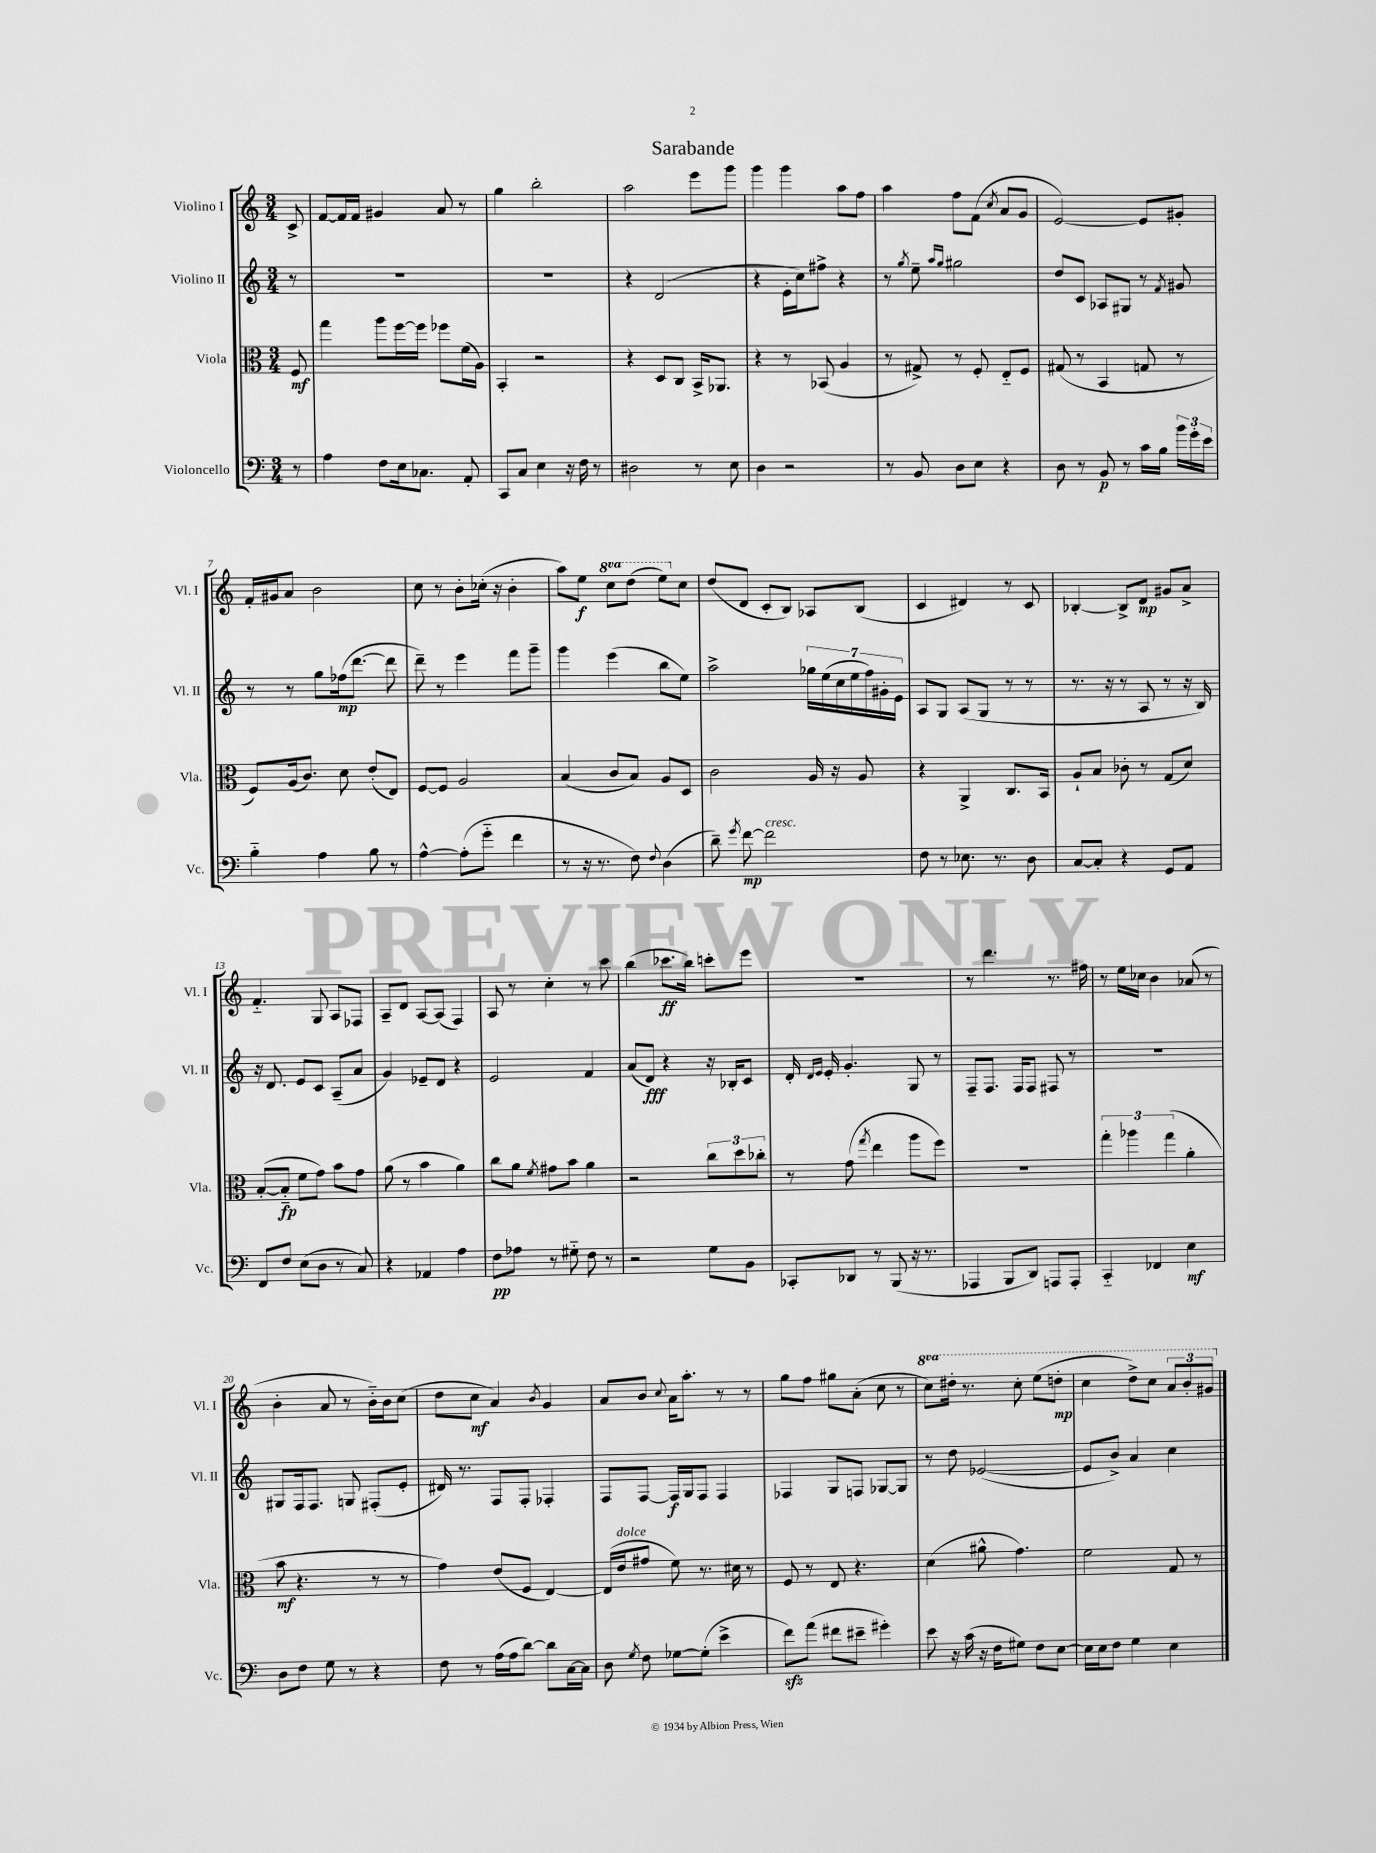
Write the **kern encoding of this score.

**kern	**dynam	**kern	**dynam	**kern	**dynam	**kern	**dynam
*part4	*part4	*part3	*part3	*part2	*part2	*part1	*part1
*staff4	*staff4	*staff3	*staff3	*staff2	*staff2	*staff1	*staff1
*I"Violoncello	*	*I"Viola	*	*I"Violino II	*	*I"Violino I	*
*I'Vc.	*	*I'Vla.	*	*I'Vl. II	*	*I'Vl. I	*
*clefF4	*	*clefC3	*	*clefG2	*	*clefG2	*
*k[]	*	*k[]	*	*k[]	*	*k[]	*
*M3/4	*	*M3/4	*	*M3/4	*	*M3/4	*
=	=	=	=	=	=	=	=
8r	.	8F/	mf	8r	.	8c^/	.
=1	=1	=1	=1	=1	=1	=1	=1
4A\	.	4gg\	.	2.r	.	[8f/L	.
.	.	.	.	.	.	16f/L]	.
.	.	.	.	.	.	16f/JJ	.
8F\L	.	8aa\L	.	.	.	4g#X/	.
16E\k	.	[16ff\L	.	.	.	.	.
8.C-X\J	.	16ff\JJ]	.	.	.	.	.
.	.	8ff-X\L	.	.	.	8a/	.
8AA'/	.	(16f\L	.	.	.	8r	.
.	.	16A\JJ)	.	.	.	.	.
=2	=2	=2	=2	=2	=2	=2	=2
8CC/L	.	4BB'/	.	2.r	.	4gg\	.
8C/J	.	.	.	.	.	.	.
4E\	.	2r	.	.	.	2bb'\	.
16r	.	.	.	.	.	.	.
16F\	.	.	.	.	.	.	.
8r	.	.	.	.	.	.	.
=3	=3	=3	=3	=3	=3	=3	=3
2D#X\	.	4r	.	4r	.	2aa\	.
.	.	8D/L	.	(2d/	.	.	.
.	.	8C/J	.	.	.	.	.
8r	.	16BB^/KL	.	.	.	8eee\L	.
.	.	8.AA-X/J	.	.	.	.	.
8E\	.	.	.	.	.	8ggg\J	.
=4	=4	=4	=4	=4	=4	=4	=4
4D\	.	4r	.	4r	.	4ggg\	.
2r	.	8r	.	16e'\LL	.	4ggg\	.
.	.	.	.	16cc\J)	.	.	.
.	.	(8BB-X/	.	8ff#X^\J	.	.	.
.	.	4A/	.	4r	.	8aa\L	.
.	.	.	.	.	.	8ff\J	.
=5	=5	=5	=5	=5	=5	=5	=5
8r	.	8r	.	8r	.	4aa\	.
.	.	.	.	8qgg/	.	.	.
8BB/	.	8G#X^/)	.	8ee~\	.	.	.
.	.	.	.	16qqaa/LL	.	.	.
.	.	.	.	16qqgg/JJ	.	.	.
8D\L	.	8r	.	2gg#X\	.	8ff\L	.
8E\J	.	8F'/	.	.	.	(8f\J	.
.	.	.	.	.	.	8qcc/	.
4r	.	8E/L	.	.	.	8a/L	.
.	.	8F/J	.	.	.	8g/J	.
=6	=6	=6	=6	=6	=6	=6	=6
8D\	.	(8G#X/	.	8dd/L	.	[2e/)	.
8r	.	8r	.	8c/J	.	.	.
8BB/	p	4BB/	.	8A-X/L	.	.	.
8r	.	.	.	8G#X/J	.	.	.
16c\LL	.	8Gn/	.	8r	.	8e/L]	.
16B\JJ	.	.	.	.	.	.	.
.	.	.	.	8qf/	.	.	.
24b\LL	.	8r	.	8g#X/	.	8g#X'/J	.
24g'\	.	.	.	.	.	.	.
24e\JJ	.	.	.	.	.	.	.
!!LO:LB:g=z
=7	=7	=7	=7	=7	=7	=7	=7
4B\	.	8F/L)	.	8r	.	16f'/LL	.
.	.	.	.	.	.	16g#X/J	.
.	.	(16A/k	.	8r	.	8a/J	.
.	.	8.c/J)	.	.	.	.	.
4A\	.	.	.	8gg\L	.	2b\	.
.	.	8d\	.	(16ff-X\k	mp	.	.
.	.	.	.	[8.ddd\J	.	.	.
8B\	.	(8e'/L	.	.	.	.	.
8r	.	8E/J)	.	8ddd\]	.	.	.
=8	=8	=8	=8	=8	=8	=8	=8
[4A^^\	.	[8F/L	.	8ddd~\)	.	8cc\	.
.	.	8F/J]	.	8r	.	8r	.
(8A'\L]	.	2A/	.	4eee\	.	8b'\L	.
8g\J	.	.	.	.	.	(16cc-X'\Jk	.
.	.	.	.	.	.	16r	.
4f\	.	.	.	8fff\L	.	4b'\	.
.	.	.	.	8ggg~\J	.	.	.
=9	=9	=9	=9	=9	=9	=9	=9
8r	.	(4B/	.	4ggg\	.	8aa\L)	.
16r	.	.	.	.	.	8ee\J	f
8.r	.	.	.	.	.	.	.
*	*	*	*	*	*	*8va	*
.	.	8c/L	.	(4eee\	.	8ccc\L	.
8F\)	.	8B/J)	.	.	.	(8ddd\J	.
8qqF/	.	.	.	.	.	.	.
(4D\	.	8A/L	.	8bb\L	.	8eee\L)	.
*	*	*	*	*	*	*X8va	*
.	.	8D/J	.	8ee\J)	.	8cc\J	.
=10	=10	=10	=10	=10	=10	=10	=10
8d~\)	.	2c\	.	2aa^\	.	(8dd/L	.
8qg/	.	.	.	.	.	.	.
[8f\	mp	.	.	.	.	8d/J	.
!LO:TX:a:i:t=cresc.	!	!	!	!	!	!	!
2f\]	.	.	.	.	.	8c'/L	.
.	.	.	.	.	.	8B/J)	.
.	.	16A/	.	28gg-X\LL	.	8A-X/L	.
.	.	.	.	(28ee\	.	.	.
.	.	16r	.	.	.	.	.
.	.	.	.	28cc\	.	.	.
.	.	.	.	28ee\	.	.	.
.	.	8A/	.	.	.	(8B/J	.
.	.	.	.	28ff\)	.	.	.
.	.	.	.	28g#X'\	.	.	.
.	.	.	.	28e\JJ	.	.	.
=11	=11	=11	=11	=11	=11	=11	=11
8F\	.	4r	.	8A/L	.	4c/	.
8r	.	.	.	8G/J	.	.	.
8.E-X\	.	4AA^/	.	(8A/L	.	4d#X/)	.
.	.	.	.	8G/J	.	.	.
8.r	.	.	.	.	.	.	.
.	.	8.C/L	.	8r	.	8r	.
8D\	.	.	.	8r	.	8c/	.
.	.	16BB/Jk	.	.	.	.	.
=12	=12	=12	=12	=12	=12	=12	=12
[8C/L	.	8A`/L	.	8.r	.	[4B-X'/	.
8C'/J]	.	8B/J	.	.	.	.	.
.	.	.	.	16r	.	.	.
4r	.	8c-X'\	.	8r	.	8B-^/L]	.
.	.	8r	.	8A/	.	8d/J	mp
8GG/L	.	(8G/L	.	8r	.	8g#X/L	.
8AA/J	.	8d/J)	.	16r	.	8a^/J	.
.	.	.	.	16B/)	.	.	.
!!LO:LB:g=z
=13	=13	=13	=13	=13	=13	=13	=13
8FF/L	.	([8B'/L	.	16r	.	4.f/	.
.	.	.	.	8.d/	.	.	.
8F/J	.	8B/J]	fp	.	.	.	.
(8E\L	.	8f\L	.	8e/L	.	.	.
8D\J	.	8g\J)	.	8c/J	.	8G/	.
8r	.	8b\L	.	(8A~/L	.	8A/L	.
8C/)	.	8g\J	.	8a/J	.	8F-X/J	.
=14	=14	=14	=14	=14	=14	=14	=14
4r	.	(8a\	.	4g/)	.	8A~/L	.
.	.	8r	.	.	.	8d/J	.
4AA-X/	.	4b\	.	8e-X~/L	.	[8A/L	.
.	.	.	.	8d/J	.	(8A/J]	.
4A\	.	4a\)	.	4r	.	4F/)	.
=15	=15	=15	=15	=15	=15	=15	=15
8F\L	pp	8cc\L	.	2e/	.	8A/	.
8A-X\J	.	8a\J	.	.	.	8r	.
.	.	8qf/	.	.	.	.	.
8r	.	8g#X\L	.	.	.	4cc'\	.
8G#X\	.	8b\J	.	.	.	.	.
8F\	.	4a\	.	4f/	.	8r	.
8r	.	.	.	.	.	8ccc\	.
=16	=16	=16	=16	=16	=16	=16	=16
2r	.	2r	.	(8a/L	.	(4bb\	.
.	.	.	.	8d/J)	fff	.	.
.	.	.	.	4r	.	8.ccc-X\L	ff
.	.	.	.	.	.	16bb\Jk)	.
8G\L	.	12cc\L	.	16r	.	8cccn'\L	.
.	.	.	.	16B-X'/KL	.	.	.
.	.	12dd\	.	.	.	.	.
8BB\J	.	.	.	8c/J	.	8eee\J	.
.	.	12cc-X'\J	.	.	.	.	.
=17	=17	=17	=17	=17	=17	=17	=17
8CC-X'/L	.	8r	.	16d'/	.	2.r	.
.	.	.	.	16qqd/LL	.	.	.
.	.	.	.	16qqe/JJ	.	.	.
.	.	.	.	16e'/	.	.	.
8DD-X/J	.	(8g\	.	4.g'/	.	.	.
.	.	8qgg/	.	.	.	.	.
8r	.	4ee\	.	.	.	.	.
(8BBB/	.	.	.	.	.	.	.
16r	.	8aa\L	.	8G/	.	.	.
8.r	.	.	.	.	.	.	.
.	.	8ff\J)	.	8r	.	.	.
=18	=18	=18	=18	=18	=18	=18	=18
4AAA-X/	.	2.r	.	8F~/L	.	8r	.
.	.	.	.	8.F/J	.	4.ddd\	.
8BBB/L	.	.	.	.	.	.	.
.	.	.	.	16F/KL	.	.	.
8DD/J)	.	.	.	8F/J	.	.	.
8AAAn/L	.	.	.	8F#X/	.	8.r	.
8AAA'/J	.	.	.	8r	.	.	.
.	.	.	.	.	.	16ff#X\	.
=19	=19	=19	=19	=19	=19	=19	=19
4CC/	.	6gg'\	.	2.r	.	8r	.
.	.	.	.	.	.	16ee\LL	.
.	.	6aa-X\	.	.	.	.	.
.	.	.	.	.	.	16cc-X\JJ	.
4FF-X/	.	.	.	.	.	4b\	.
.	.	(6gg\	.	.	.	.	.
4E\	mf	4a'\	.	.	.	(8a-X/	.
.	.	.	.	.	.	8r	.
!!LO:LB:g=z
=20	=20	=20	=20	=20	=20	=20	=20
8D\L	.	8b\	mf	8G#X/L	.	4b'\	.
8F\J	.	4.r	.	16F/k	.	.	.
.	.	.	.	8.F/J	.	.	.
8G\	.	.	.	.	.	8a/	.
8r	.	.	.	8Gn/	.	8r	.
4r	.	8r	.	(8F#X'/L	.	16b\LL)	.
.	.	.	.	.	.	16b\J	.
.	.	8r	.	8e'/J	.	(8cc\J	.
=21	=21	=21	=21	=21	=21	=21	=21
8F\	.	4g\)	.	16d#X/)	.	8dd\L	.
.	.	.	.	8.r	.	.	.
8r	.	.	.	.	.	8cc\J	mf
(16A\LL	.	(8e/L	.	8F/L	.	4a/)	.
16A\J	.	.	.	.	.	.	.
[8d\J)	.	8F/J	.	8F'/J	.	.	.
.	.	.	.	.	.	8qb/	.
8d\L]	.	[4E/)	.	4F-X'/	.	4g/	.
[16C\L	.	.	.	.	.	.	.
16C\JJ]	.	.	.	.	.	.	.
=22	=22	=22	=22	=22	=22	=22	=22
8D\	.	(16E/LL]	.	8F/L	.	8a/L	.
!	!	!LO:TX:a:i:t=dolce	!	!	!	!	!
.	.	16e/J	.	.	.	.	.
8qG/	.	.	.	.	.	.	.
8F\	.	8g#X/J	.	[8F/J	.	8b/J	.
.	.	.	.	.	.	8qqcc/	.
[8G-X\L	.	8f\)	.	16F/LL]	f	16a\KL	.
.	.	.	.	16G/J	.	8.aa'\J	.
(8G-'\J]	.	8.r	.	8F/J	.	.	.
4e^\	.	.	.	4F/	.	8r	.
.	.	16d#X\	.	.	.	.	.
.	.	8r	.	.	.	8r	.
=23	=23	=23	=23	=23	=23	=23	=23
8fzz\L)	.	8F/	.	4F-X/	.	8gg\L	.
(8a\J	.	8r	.	.	.	8ff\J	.
8f#X\L	.	8E/	.	8G/L	.	8gg#X\L	.
8e#X~\J	.	4.r	.	8Fn/J	.	(8a'\J	.
4g#X'\)	.	.	.	[8G-X/L	.	8cc\	.
.	.	.	.	8G-/J]	.	8r	.
=24	=24	=24	=24	=24	=24	=24	=24
*	*	*	*	*	*	*8va	*
8e\	.	(4d\	.	8r	.	8ccc\L)	.
16r	.	.	.	8dd\	.	16ddd#X'\Jk	.
(16c\	.	.	.	.	.	8.r	.
16r	.	8a#X^^\	.	([2e-X/	.	.	.
16F\KL	.	.	.	.	.	.	.
8G#X\J)	.	4.g\)	.	.	.	8ccc'\	.
8F\L	.	.	.	.	.	(8eee\L	.
[8E\J	.	.	.	.	.	8dddn'\J	mp
=25	=25	=25	=25	=25	=25	=25	=25
16E\LL]	.	2f\	.	8e-/L]	.	4ccc\	.
16E\J	.	.	.	.	.	.	.
8F\J	.	.	.	8b^/J)	.	.	.
4G\	.	.	.	4a/	.	8ddd^\L)	.
.	.	.	.	.	.	8ccc\J	.
4E\	.	8G/	.	4cc\	.	12aa/L	.
.	.	.	.	.	.	12bb'/	.
.	.	8r	.	.	.	.	.
.	.	.	.	.	.	12gg#X/J	.
*	*	*	*	*	*	*X8va	*
==	==	==	==	==	==	==	==
*-	*-	*-	*-	*-	*-	*-	*-
